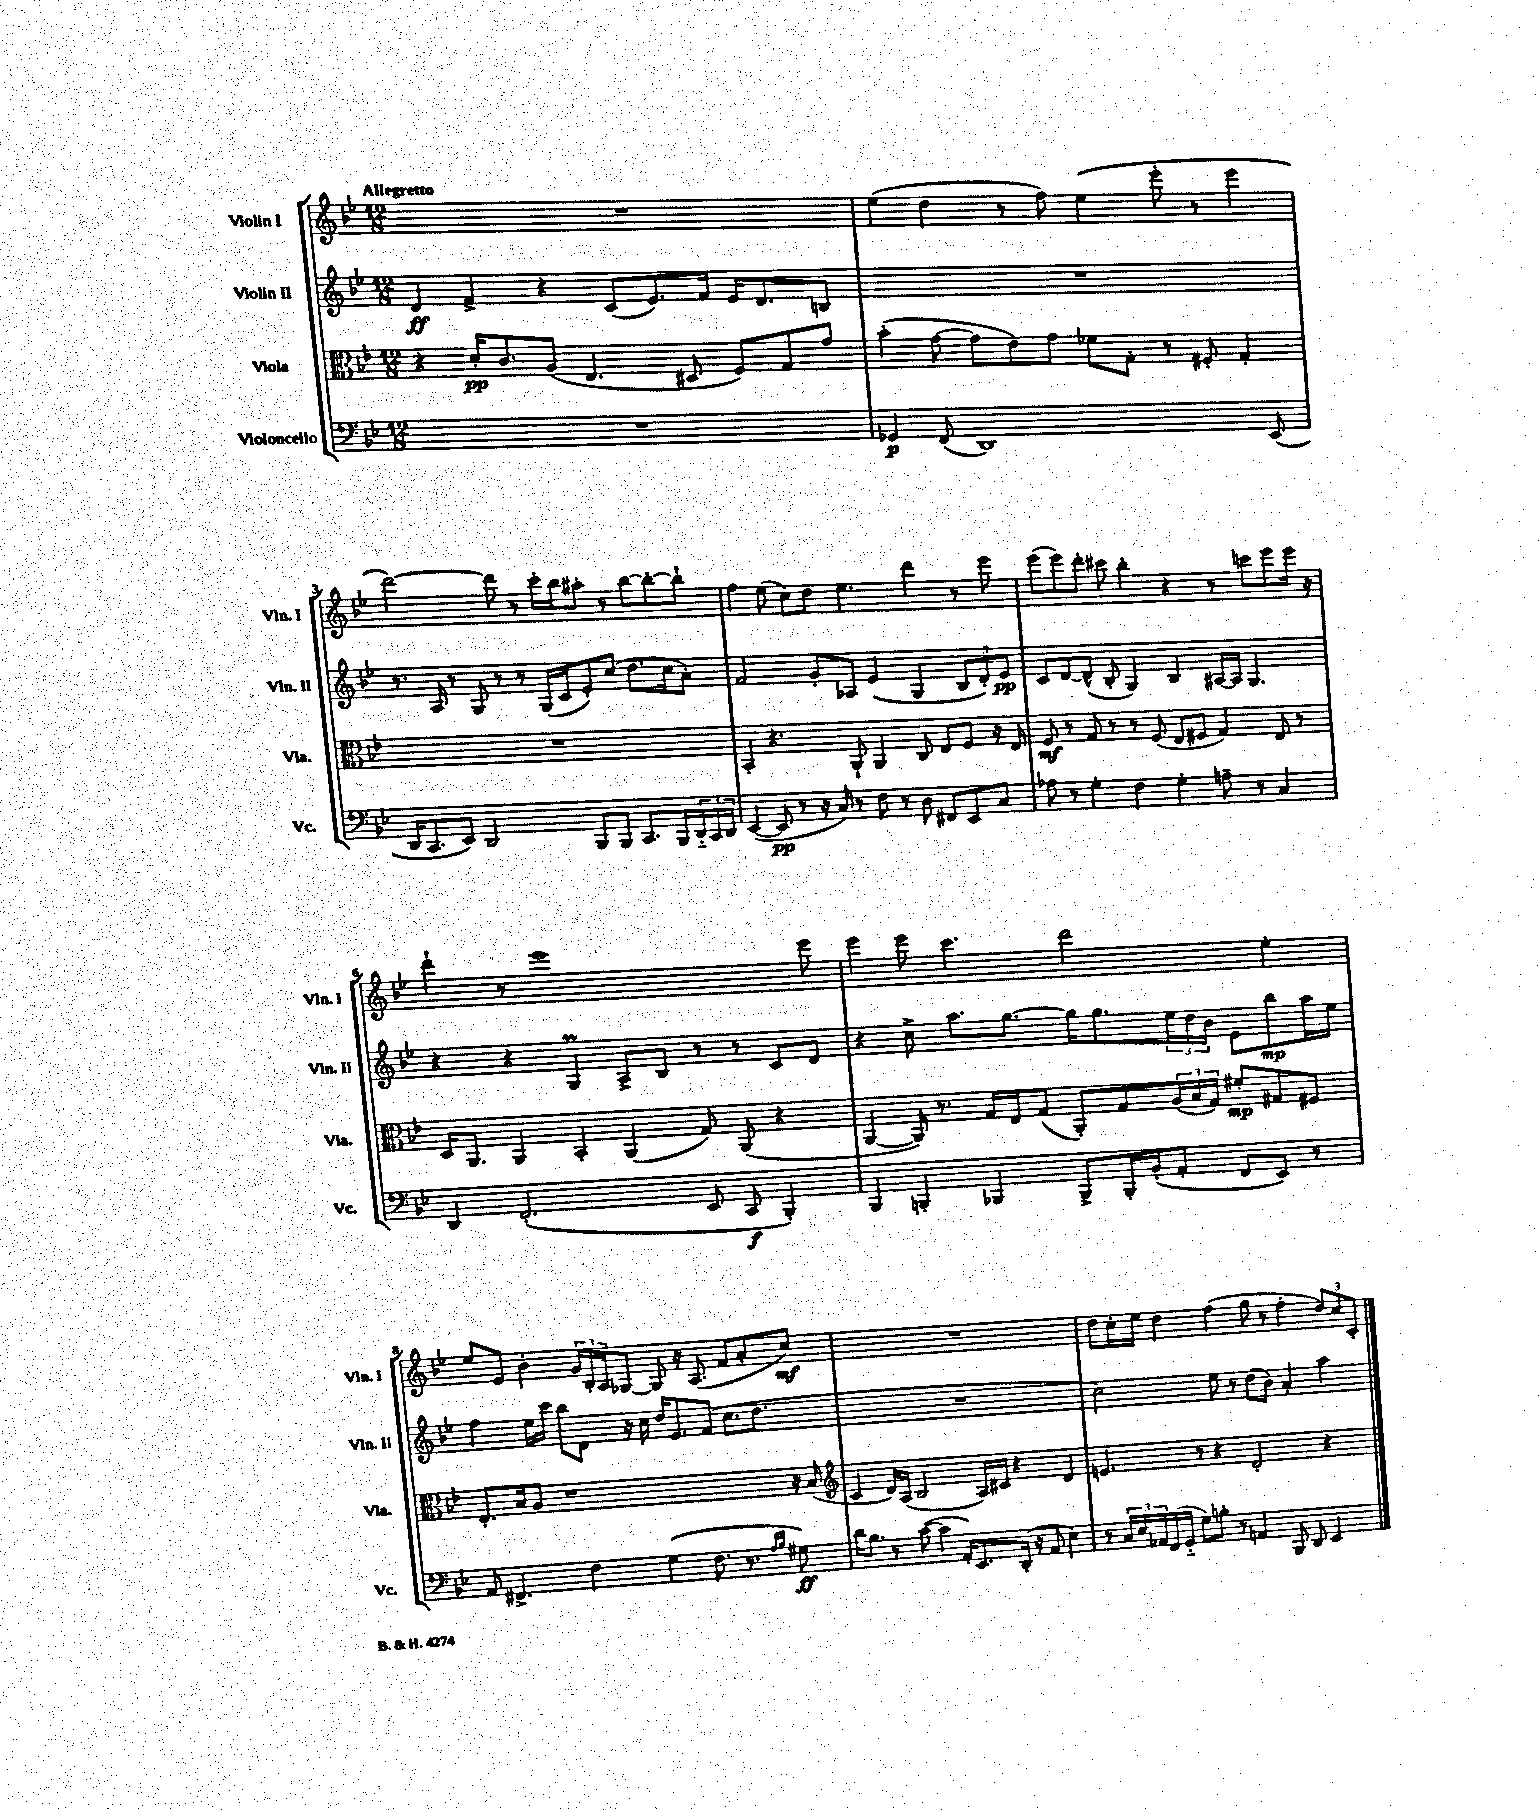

**kern	**dynam	**kern	**dynam	**kern	**dynam	**kern	**dynam
*part4	*part4	*part3	*part3	*part2	*part2	*part1	*part1
*staff4	*staff4	*staff3	*staff3	*staff2	*staff2	*staff1	*staff1
*I"Violoncello	*	*I"Viola	*	*I"Violin II	*	*I"Violin I	*
*I'Vc.	*	*I'Vla.	*	*I'Vln. II	*	*I'Vln. I	*
*clefF4	*	*clefC3	*	*clefG2	*	*clefG2	*
*k[b-e-]	*	*k[b-e-]	*	*k[b-e-]	*	*k[b-e-]	*
*M12/8	*	*M12/8	*	*M12/8	*	*M12/8	*
=1	=1	=1	=1	=1	=1	=1	=1
!	!	!	!	!	!	!LO:TX:a:B:t=Allegretto	!
1.r	.	4r	.	4d/	ff	1.r	.
.	.	16d'/KL	pp	4f^/	.	.	.
.	.	8.c/	.	.	.	.	.
.	.	(8A/J	.	4r	.	.	.
.	.	4.E-/	.	.	.	.	.
.	.	.	.	(8c/L	.	.	.
.	.	.	.	8.e-/)	.	.	.
.	.	8D#X/	.	.	.	.	.
.	.	.	.	16f/Jk	.	.	.
.	.	8F/L)	.	16e-/KL	.	.	.
.	.	.	.	8.d/	.	.	.
.	.	8G/	.	.	.	.	.
.	.	8g/J	.	8Bn/J	.	.	.
=2	=2	=2	=2	=2	=2	=2	=2
4GG-X/	p	(4b-'\	.	1.r	.	(4ee-\	.
(8FF/	.	[8g\	.	.	.	4dd\	.
1DD)	.	8g\L]	.	.	.	.	.
.	.	8e-\)	.	.	.	8r	.
.	.	8g\J	.	.	.	8ff\)	.
.	.	8f-X\L	.	.	.	(4ee-\	.
.	.	8G'\J	.	.	.	.	.
.	.	8r	.	.	.	8eee-'\	.
.	.	8F#X'/	.	.	.	8r	.
.	.	4G'/	.	.	.	4eee-\	.
(8EE-/	.	.	.	.	.	.	.
!!LO:LB:g=z
=3	=3	=3	=3	=3	=3	=3	=3
16DD/KL	.	1.r	.	8.r	.	[2ddd\)	.
8.CC/	.	.	.	.	.	.	.
.	.	.	.	16A/	.	.	.
8EE-/J)	.	.	.	8r	.	.	.
2DD/	.	.	.	8G/	.	.	.
.	.	.	.	8r	.	8ddd\]	.
.	.	.	.	8r	.	8r	.
.	.	.	.	(16G/LL	.	16ccc'\LL	.
.	.	.	.	16c/J	.	16bb-\J	.
8BBB-/L	.	.	.	8e-'/)	.	8aa#X'\J	.
8BBB-/J	.	.	.	(8cc/J	.	8r	.
8.CC/L	.	.	.	8.dd\L	.	[8bb-\L	.
.	.	.	.	.	.	8bb-'\_	.
16BBB-/L	.	.	.	16cc\k	.	.	.
24DD/	.	.	.	8a'\J)	.	8bb-`\J]	.
24CC/	.	.	.	.	.	.	.
24DD/JJ	.	.	.	.	.	.	.
=4	=4	=4	=4	=4	=4	=4	=4
([4EE-/	.	4BB-'/	.	2f/	.	4ff\	.
8EE-/]	pp	4.r	.	.	.	(8ee-\	.
8r	.	.	.	.	.	8cc\L)	.
16r	.	.	.	8g'/L	.	8dd\J	.
16C/)	.	.	.	.	.	.	.
8r	.	8AA`/	.	8A-X/J	.	4.ee-\	.
8F\	.	4AA/	.	(4e-/	.	.	.
8r	.	.	.	.	.	.	.
8D\	.	8C/	.	4G/	.	4ddd\	.
8FF#X/L	.	8E-/L	.	.	.	.	.
8EE-/	.	8F/J	.	12B-/L	.	8r	.
.	.	.	.	12d'/)	.	.	.
8C/J	.	16r	.	.	.	8eee-\	.
.	.	.	.	12e-/J	pp	.	.
.	.	16E-/	.	.	.	.	.
=5	=5	=5	=5	=5	=5	=5	=5
8A-X\	.	8F/	mf	8c/L	.	(8eee-\L	.
8r	.	8r	.	[8d/	.	8eee-\)	.
4G'\	.	8G/	.	(8d^^/J]	.	8ddd'\J	.
.	.	8r	.	8B-'/	.	8ccc#X\	.
4F\	.	8r	.	4G/)	.	4bb-'\	.
.	.	(8F/	.	.	.	.	.
4G'\	.	8E-/L	.	4B-/	.	4r	.
.	.	8F#X/J	.	.	.	.	.
8An~\	.	4G/)	.	[16A#X/LL	.	8r	.
.	.	.	.	16A#/JJ]	.	.	.
8r	.	.	.	4.G/	.	8cccn\L	.
4C/	.	8E-/	.	.	.	8eee-\	.
.	.	8r	.	.	.	16eee-\Jk	.
.	.	.	.	.	.	16r	.
!!LO:LB:g=z
=6	=6	=6	=6	=6	=6	=6	=6
4DD/	.	16D/KL	.	4r	.	4ddd`\	.
.	.	8.AA/J	.	.	.	.	.
(2.FF'/	.	4AA/	.	4r	.	8r	.
.	.	.	.	.	.	1eee-	.
.	.	4BB-'/	.	4GM/	.	.	.
.	.	(4AA/	.	8A^/L	.	.	.
.	.	.	.	8B-/J	.	.	.
8EE-/	.	8G/)	.	8r	.	.	.
8CC/	f	(8AA/	.	8r	.	.	.
4BBB-'/)	.	4r	.	8c/L	.	.	.
.	.	.	.	8d/J	.	8eee-\	.
=7	=7	=7	=7	=7	=7	=7	=7
4BBB-/	.	[4AA/	.	4r	.	4eee-\	.
4BBBn'/	.	16AA/])	.	8cc^\	.	8eee-\	.
.	.	8.r	.	.	.	.	.
.	.	.	.	8.aa\L	.	4.ccc\	.
4BBB-X/	.	16G/LL	.	.	.	.	.
.	.	16E-/J	.	[8.gg\J	.	.	.
.	.	(8G/J	.	.	.	.	.
8BBB-^/L	.	8AA'/L)	.	16gg\KL]	.	2ddd\	.
.	.	.	.	8.gg\	.	.	.
16BBB-'/L	.	8G/	.	.	.	.	.
(16BB-'/J	.	.	.	.	.	.	.
8AA'/J	.	(24A/L	.	24ee-\L	.	.	.
.	.	24B-/	.	24dd\	.	.	.
.	.	24G/JJ)	.	24b-\JJ	.	.	.
8FF/L	.	8f#X'/L	mp	8e-\L	.	.	.
8EE-/J)	.	8G#X/	.	8bb-\	mp	4ee-'\	.
8r	.	8F#X/J	.	16aa\L	.	.	.
.	.	.	.	16ee-\JJ	.	.	.
!!LO:LB:g=z
=8	=8	=8	=8	=8	=8	=8	=8
8AA/	.	8.E-'/L	.	4ff\	.	8ee-/L	.
4.FF#X^/	.	.	.	.	.	8e-/J	.
.	.	16B-/k	.	.	.	.	.
.	.	8A/J	.	16ee-\LL	.	4b-'\	.
.	.	.	.	16ccc\JJ	.	.	.
.	.	1r	.	8bb-\L	.	.	.
4F\	.	.	.	8d\J	.	24g/LL	.
.	.	.	.	.	.	24B-'/	.
.	.	.	.	.	.	24A/J	.
.	.	.	.	16r	.	[8G-X/J	.
.	.	.	.	16cc\	.	.	.
(4G\	.	.	.	16dd/KL	.	8G-/]	.
.	.	.	.	8.e-/	.	.	.
.	.	.	.	.	.	16r	.
.	.	.	.	.	.	(8.A/	.
8.F\	.	.	.	(8f/J	.	.	.
.	.	.	.	8.cc\L	.	8f/L	.
8.r	.	.	.	.	.	.	.
.	.	.	.	.	.	8a'/	.
.	.	.	.	8.dd\J	.	.	.
16qqA/LL	.	.	.	.	.	.	.
16qqB-/JJ	.	.	.	.	.	.	.
8G#X\)	ff	16r	.	.	.	8cc/J)	mf
.	.	(16B-/	.	.	.	.	.
=9	=9	=9	=9	=9	=9	=9	=9
*	*	*clefG2	*	*	*	*	*
16d\KL	.	4c/	.	1.r	.	1.r	.
8.B-\J	.	.	.	.	.	.	.
8r	.	16d/LL)	.	.	.	.	.
.	.	(16A/JJ	.	.	.	.	.
([8c\	.	2B-/	.	.	.	.	.
4c\]	.	.	.	.	.	.	.
16AA'/KL)	.	.	.	.	.	.	.
8.EE-/	.	.	.	.	.	.	.
.	.	16A/LL)	.	.	.	.	.
.	.	16c#X/JJ	.	.	.	.	.
(16DD'/Jk	.	4r	.	.	.	.	.
16r	.	.	.	.	.	.	.
8AA/	.	.	.	.	.	.	.
4E-\)	.	4d/	.	.	.	.	.
=10	=10	=10	=10	=10	=10	=10	=10
8r	.	4.en/	.	2cc\)	.	8dd\L	.
24C/LL	.	.	.	.	.	16cc'\L	.
24E-/	.	.	.	.	.	.	.
.	.	.	.	.	.	16ee-\JJ	.
24AA-X/	.	.	.	.	.	.	.
(16FF/	.	.	.	.	.	4dd\	.
16GG/JJ	.	.	.	.	.	.	.
8G\L)	.	8r	.	.	.	.	.
8Bn'\J	.	4r	.	8ee-\	.	(4ff\	.
8r	.	.	.	8r	.	.	.
4AAn/	.	2d'/	.	(8dd\L	.	8gg\	.
.	.	.	.	8b-\J)	.	8r	.
8BBB-/	.	.	.	4a'/	.	4ff'\	.
8DD/	.	.	.	.	.	.	.
4EE-/	.	4r	.	4aa\	.	12dd/L)	.
.	.	.	.	.	.	12cc/	.
.	.	.	.	.	.	12c'/J	.
==	==	==	==	==	==	==	==
*-	*-	*-	*-	*-	*-	*-	*-
